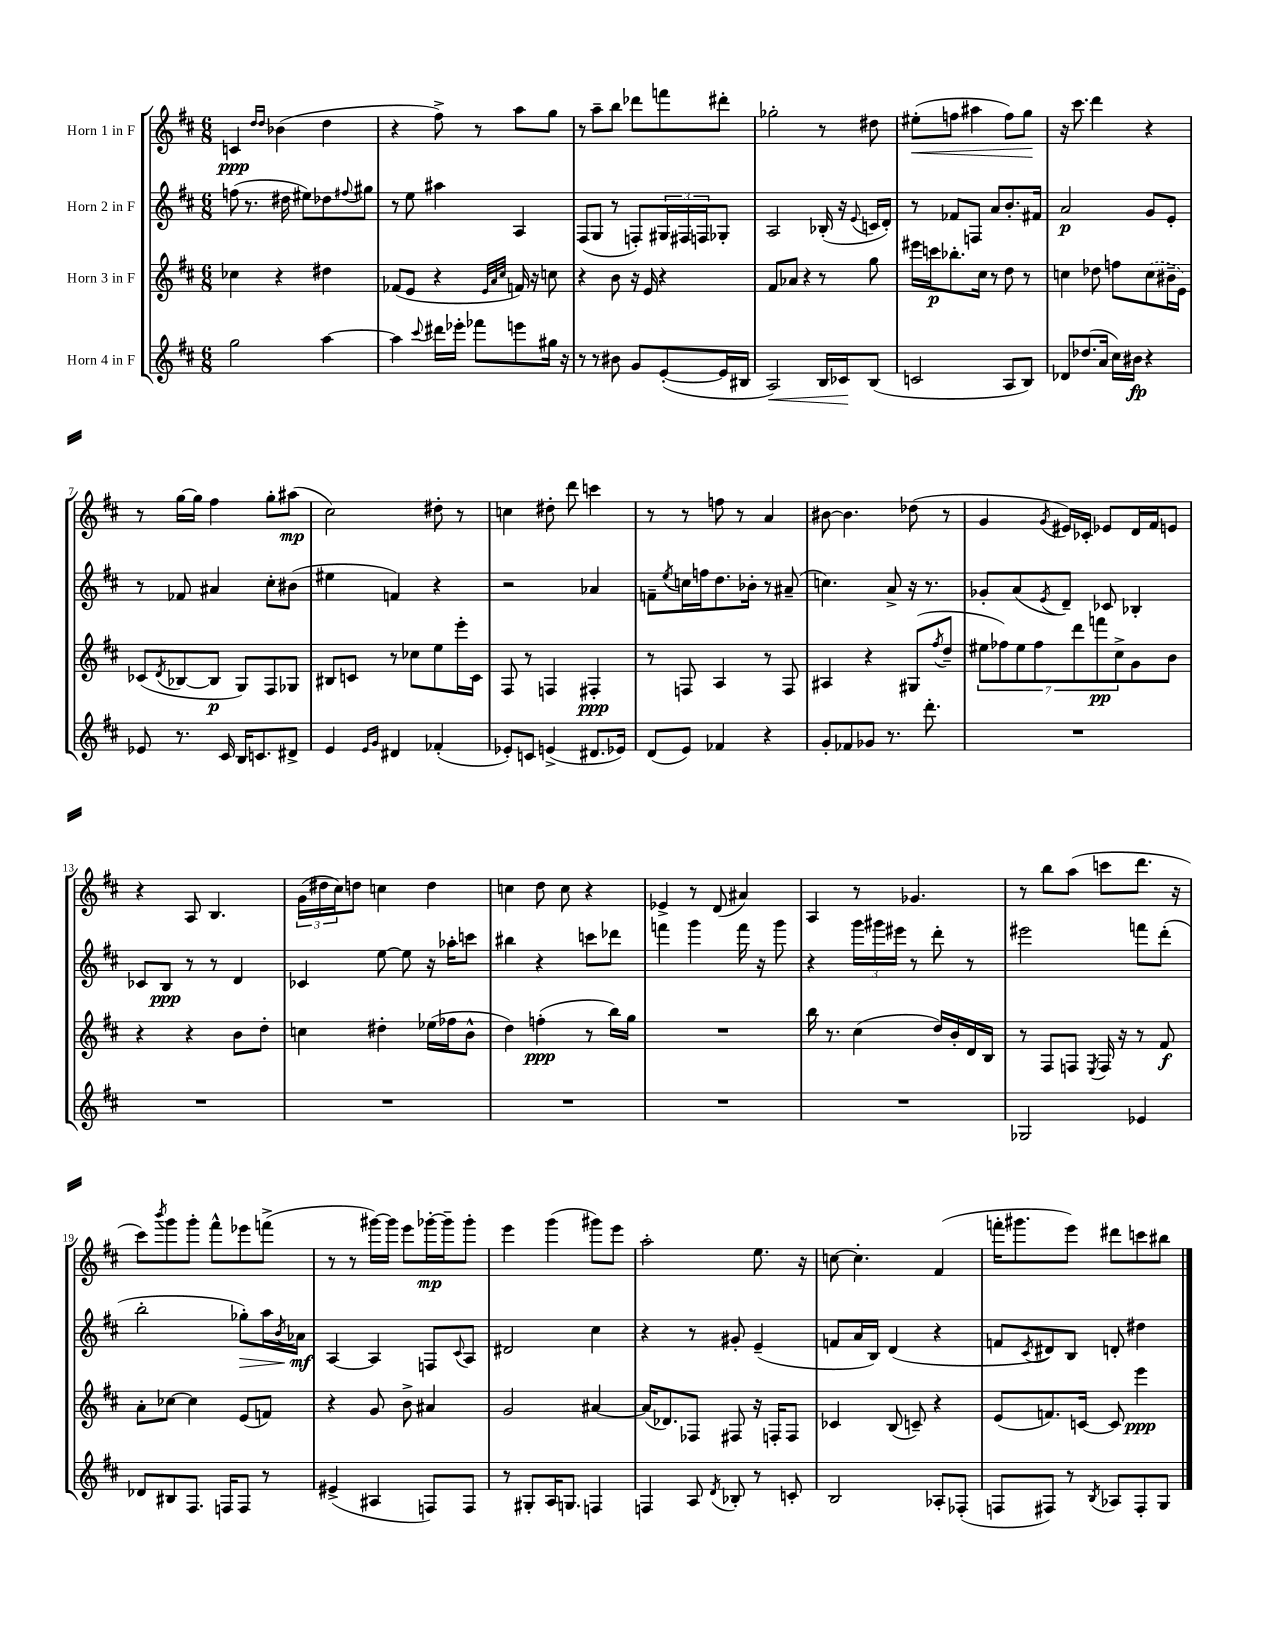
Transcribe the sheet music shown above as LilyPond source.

<<
\new StaffGroup <<
\new Staff = "s0" \with { instrumentName = "Horn 1 in F" } {
    \clef treble \key d \major \numericTimeSignature \time 6/8
    c'4\ppp \grace { d''16 d''16 } bes'4( d''4 |
    r4 fis''8->) r8 a''8 g''8 |
    r8 a''8-- b''8 des'''8 f'''8 dis'''8-. |
    ges''2-. r8 dis''8 |
    eis''8-.\<( f''8 ais''4 f''8) g''8\! |
    r16 cis'''8. d'''4 r4 |
    r8 g''16~ g''16 fis''4 g''8-. ais''8\mp( |
    cis''2) dis''8-. r8 |
    c''4 dis''8-. d'''8 c'''4 |
    r8 r8 f''8 r8 a'4 |
    bis'8~ bis'4. des''8( r8 |
    g'4 \acciaccatura { g'8 } eis'16) ces'16-. ees'8 d'16 fis'16 e'8 |
    r4 a8 b4. |
    \tuplet 3/2 { g'16( dis''16 cis''16) } d''8 c''4 d''4 |
    c''4 d''8 c''8 r4 |
    ees'4-> r8 d'8( ais'4) |
    a4 r8 ges'4. |
    r8 b''8 a''8( c'''8 d'''8. r16 |
    cis'''8) \acciaccatura { b'''8 } g'''8 g'''8-. fis'''8-^ ees'''8 f'''8->( |
    r8 r8 gis'''16~) gis'''16 e'''8 ges'''16~-.\mp ges'''16-- ges'''8-. |
    e'''4 g'''4( gis'''8) e'''8 |
    a''2-. e''8. r16 |
    c''8~ c''4.-. fis'4( |
    f'''16-. gis'''8. e'''8) dis'''8 c'''8 bis''8 \bar "|." |
}
\new Staff = "s1" \with { instrumentName = "Horn 2 in F" } {
    \clef treble \key d \major \numericTimeSignature \time 6/8
    f''8( r8. dis''16 eis''8) des''8 \appoggiatura { fis''8 } gis''8 |
    r8 e''8 ais''4 a4 |
    fis8( g8 r8 f8-.) \tuplet 3/2 { gis16 fis16 f16 } ges8-. |
    a2 bes16-.( r16 \appoggiatura { e'8 } c'16 d'16-.) |
    r8 fes'8 f8 a'8 b'8.-. fis'16 |
    a'2\p g'8 e'8-. |
    r8 fes'8 ais'4 cis''8-. bis'8( |
    eis''4 f'4) r4 |
    r2 aes'4 |
    f'8-- \acciaccatura { e''8 } c''16 f''16 d''8. bes'16-. r8 ais'8--( |
    c''4.) a'8-> r16 r8. |
    ges'8-. a'8( \acciaccatura { e'8 } d'8--) ces'8 bes4-. |
    ces'8 b8\ppp r8 r8 d'4 |
    ces'4 e''8~ e''8 r16 aes''16-. c'''8 |
    bis''4 r4 c'''8 des'''8 |
    f'''4 g'''4 f'''16 r16 g'''8 |
    r4 \tuplet 3/2 { g'''16 gis'''16 eis'''16 } r8 d'''8-. r8 |
    eis'''2 f'''8 d'''8-.( |
    b''2-. ges''8-.\>) a''16 \acciaccatura { b'8 } aes'16\mf\! |
    a4~ a4 f8 \appoggiatura { cis'8 } a8 |
    dis'2 cis''4 |
    r4 r8 gis'8-. e'4--( |
    f'8 a'16 b16) d'4( r4 |
    f'8 \acciaccatura { cis'8 } dis'8) b8 d'8-. dis''4 \bar "|." |
}
\new Staff = "s2" \with { instrumentName = "Horn 3 in F" } {
    \clef treble \key d \major \numericTimeSignature \time 6/8
    ces''4 r4 dis''4 |
    fes'8( e'8 r4 \grace { e'32 a'32 cis''32 } f'16) r16 c''8 |
    r4 b'8 r16 e'16 r4 |
    fis'8 aes'8 r4 r8 g''8 |
    eis'''16 c'''16\p bes''8.-. cis''16 r8 d''8 r8 |
    c''4 des''8 f''8 \once \slurDashed c''8( bis'16-- e'16) |
    ces'8( \acciaccatura { d'8 } bes8~ bes8\p g8) fis8 ges8 |
    bis8 c'8 r8 ces''8 e''8 e'''16-. c'16 |
    fis8 r8 f4 fis4-.\ppp |
    r8 f8 a4 r8 f8 |
    ais4 r4 gis8( \acciaccatura { fis''8 } d''8-- |
    \tuplet 7/4 { eis''8 fes''8) eis''8 fes''8 d'''8 f'''8\pp cis''8-> } g'8 b'8 |
    r4 r4 b'8 d''8-. |
    c''4 dis''4-. ees''16( fes''16 b'8-^ |
    d''4) f''4-.\ppp( r8 b''16) g''16 |
    R2. |
    b''16 r8. cis''4( d''16) b'16-. d'16 b16 |
    r8 fis8 f8 \acciaccatura { e8 } f16 r16 r8 fis'8\f |
    a'8-. ces''8~ ces''4 e'8( f'8) |
    r4 g'8 b'8-> ais'4 |
    g'2 ais'4~ |
    ais'16( des'8.) fes8 fis8 r16 f16-. f8 |
    ces'4 b8( c'8--) r4 |
    e'8( f'8.) c'16~ c'8 e'''4\ppp \bar "|." |
}
\new Staff = "s3" \with { instrumentName = "Horn 4 in F" } {
    \clef treble \key d \major \numericTimeSignature \time 6/8
    g''2 a''4~ |
    a''4 \appoggiatura { cis'''8 } dis'''16 ees'''16-. fes'''8 e'''8 gis''16 r16 |
    r8 r8 bis'8 g'8 e'8~-.( e'16 bis16 |
    a2\<) b16 ces'16\! b8( |
    c'2 a8 b8) |
    des'8 des''8.( a'16 cis''16) bis'16\fp r4 |
    ees'8 r8. cis'16 b16 c'8. dis'8-> |
    e'4 \grace { e'16 g'16 } dis'4 fes'4-.( |
    ees'8-.) c'8 e'4->( dis'8. ees'16) |
    d'8( e'8) fes'4 r4 |
    g'8-. fes'8 ges'8 r8. d'''8.-. |
    R2. |
    R2. |
    R2. |
    R2. |
    R2. |
    R2. |
    ges2 ees'4 |
    des'8 bis8 fis8. f16 f8 r8 |
    eis'4->( ais4 f8) f8 |
    r8 gis8-. a16 g8. f4 |
    f4 a8 \acciaccatura { d'8 } bes8-. r8 c'8-. |
    b2 aes8-. fes8-.( |
    f8 fis8) r8 \acciaccatura { b8 } aes8 fis8-. g8 \bar "|." |
}
>>
>>
